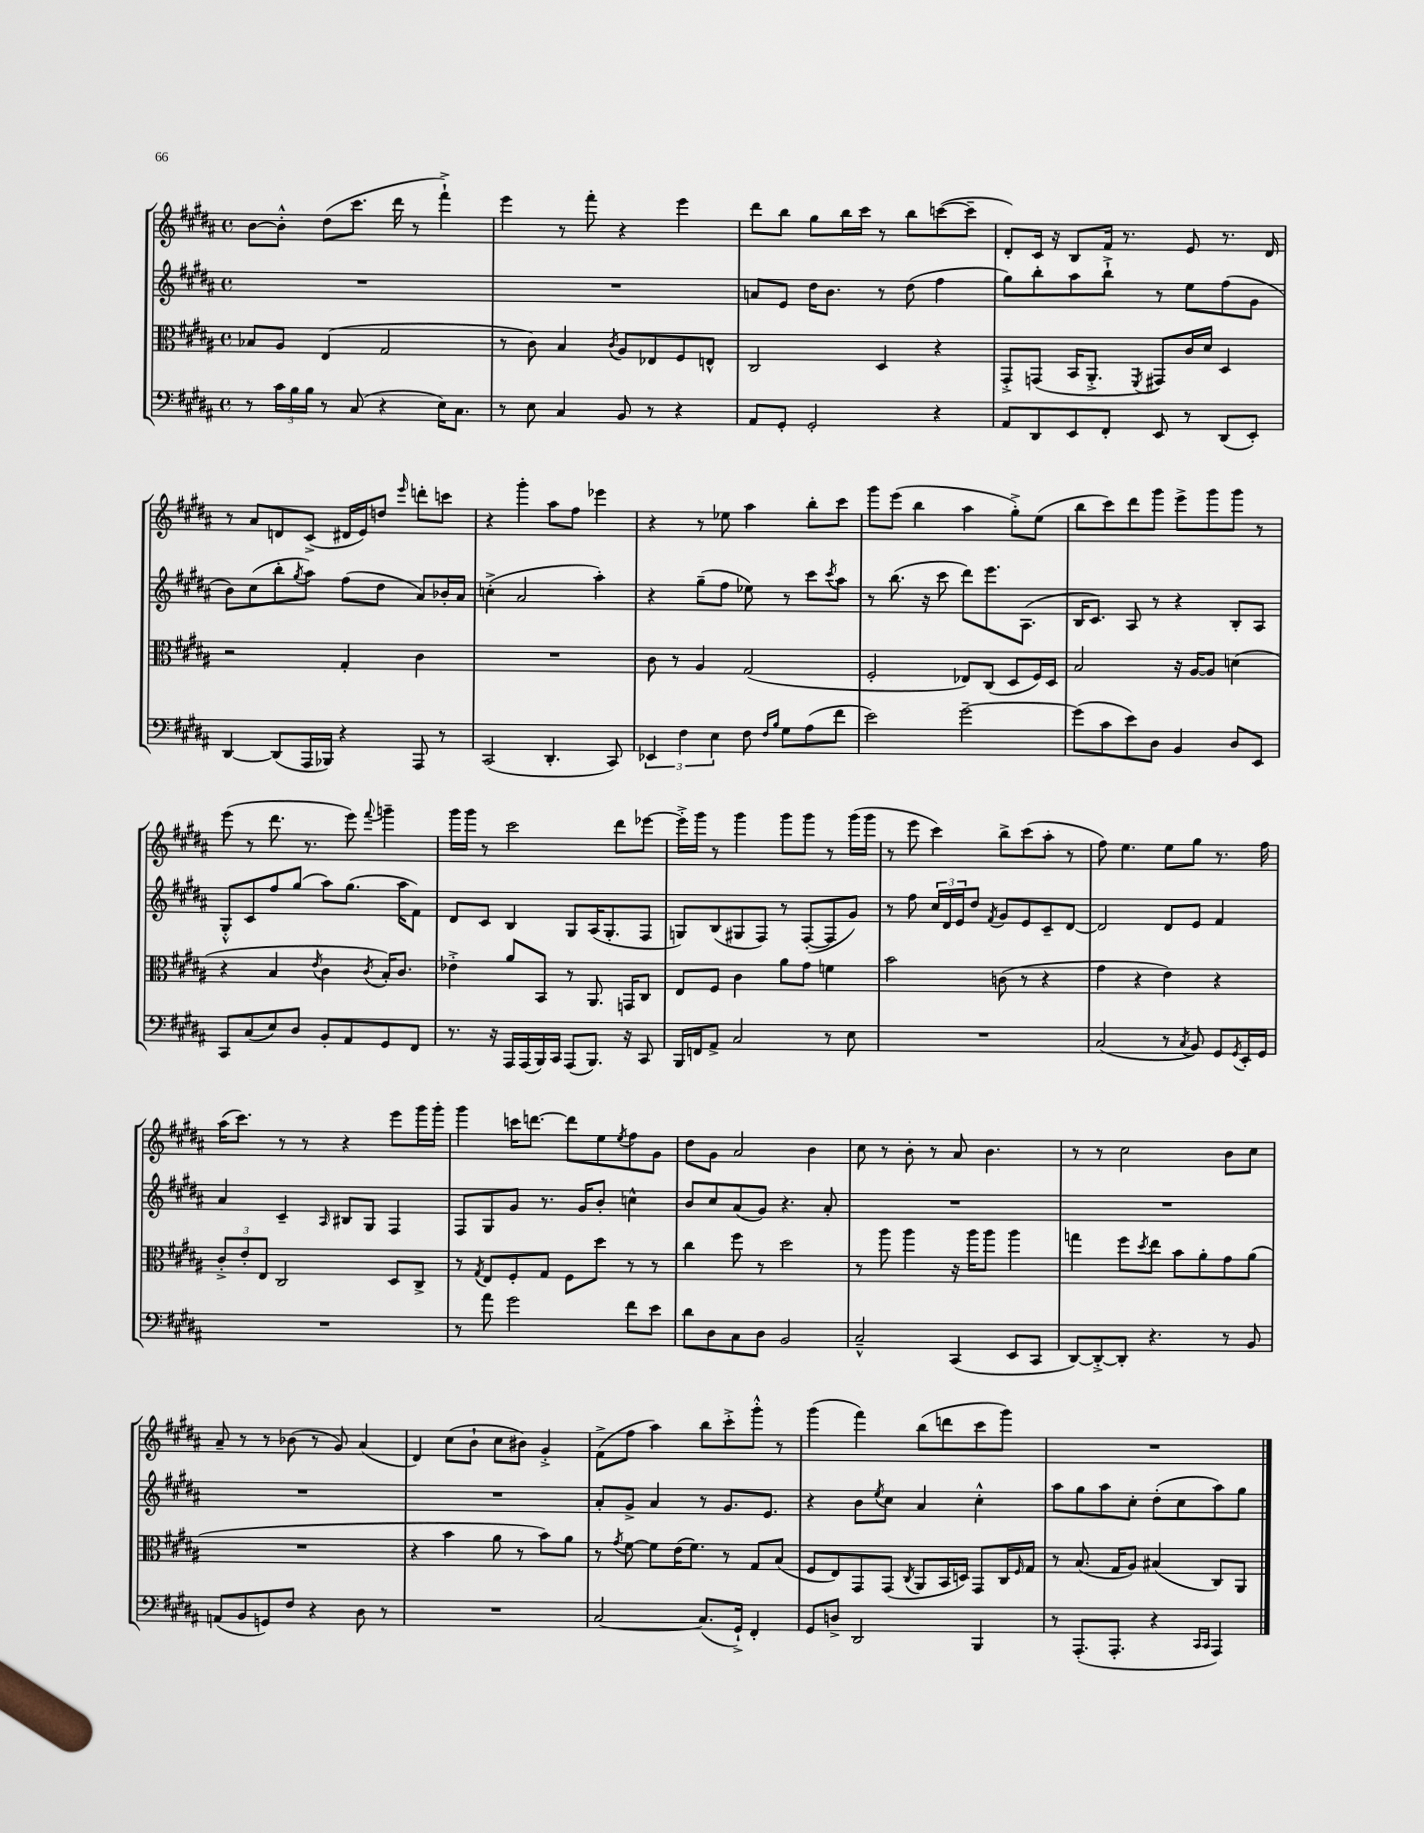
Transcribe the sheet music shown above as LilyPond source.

<<
\new StaffGroup <<
\new Staff = "s0" {
    \clef treble \key b \major \defaultTimeSignature \time 4/4
    b'8~ b'8-.-^ dis''8( cis'''8. dis'''16 r8 fis'''4-!->) |
    e'''4 r8 fis'''8-. r4 e'''4 |
    dis'''8 b''8 gis''8 b''16 cis'''16 r8 b''8 c'''8~( c'''8-- |
    dis'8-.) cis'16 r16 b8 fis'16 r8. e'8 r8. dis'16 |
    r8 ais'8 d'8 cis'8->( dis'16 e'16) d''8 \grace { e'''16 } d'''8-. c'''8 |
    r4 gis'''4-. ais''8 fis''8 ees'''4 |
    r4 r8 ees''8 ais''4 b''8-. cis'''8 |
    gis'''8 e'''8( b''4 ais''4 gis''8-.->) e''8( |
    b''8 cis'''8) dis'''8 gis'''8 e'''8-> gis'''8 gis'''8 r8 |
    e'''8( r8 dis'''8. r8. e'''8) \appoggiatura { fis'''8 } g'''4-- |
    gis'''16 gis'''16 r8 cis'''2 dis'''8 ees'''8~ |
    ees'''16-.-> gis'''16 r8 gis'''4 gis'''8 gis'''8 r8 gis'''16( gis'''16 |
    r8 e'''8 cis'''4) b''8-> cis'''8( ais''8-. r8 |
    fis''8) e''4. e''8 gis''8 r8. fis''16 |
    ais''16( cis'''8.) r8 r8 r4 e'''8 gis'''16 gis'''16-. |
    gis'''4 c'''16 d'''8.~ d'''8 e''8 \acciaccatura { e''8 } fis''8 gis'8 |
    dis''8 gis'8 ais'2 b'4 |
    cis''8 r8 b'8-. r8 ais'8 b'4. |
    r8 r8 cis''2 b'8 cis''8 |
    ais'8-- r8 r8 bes'8( r8 gis'8) ais'4( |
    dis'4) cis''8( b'8-! cis''8 bis'8) gis'4-.-> |
    fis'8->( fis''8 ais''4) b''8 cis'''8-.-> gis'''8-.-^ r8 |
    gis'''4( fis'''4) b''8( d'''8 cis'''8 gis'''8) |
    R1 \bar "|." |
}
\new Staff = "s1" {
    \clef treble \key b \major \defaultTimeSignature \time 4/4
    R1 |
    R1 |
    a'8 e'8 dis''16 b'8. r8 dis''8( fis''4 |
    gis''8) b''8-. ais''8 b''8-!-> r8 e''8 fis''8( gis'8 |
    b'8) cis''8( b''8-. \acciaccatura { gis''8 } ais''8) fis''8( dis''8 ais'8) bes'16-. ais'16 |
    c''4-.->( ais'2 ais''4-.) |
    r4 gis''8--( fis''8 ees''8) r8 cis'''8 \acciaccatura { cis'''8 } ais''8 |
    r8 b''8.( r16 cis'''8 dis'''8) e'''8. ais8.( |
    b16 cis'8.) ais8 r8 r4 b8-. ais8 |
    gis8-.-^ cis'8 fis''8 gis''8( ais''8) gis''8.( ais''16 fis'8) |
    dis'8 cis'8 b4 gis8 ais16( gis8.-. fis8 |
    g8) b8( gis8 fis8) r8 fis8~-.( fis8 gis'8) |
    r8 fis''8 \tuplet 3/2 { cis''16 dis'16 e'16 } dis''8 \acciaccatura { fis'8 } gis'8 e'8 cis'8-- dis'8~ |
    dis'2 dis'8 e'8 fis'4 |
    ais'4 cis'4-- \grace { ais16 } bis8 gis8 fis4 |
    fis8 gis8 gis'8 r8. gis'16 b'8-. c''4-^ |
    b'8 cis''8 ais'8( gis'8) r4. ais'8-. |
    R1 |
    R1 |
    R1 |
    R1 |
    ais'8-. gis'8-> ais'4 r8 gis'8. e'8. |
    r4 b'8 \acciaccatura { e''8 } cis''8 ais'4 cis''4-.-^ |
    ais''8 gis''8 ais''8 cis''8-. dis''8-.( cis''8 ais''8) gis''8 \bar "|." |
}
\new Staff = "s2" {
    \clef alto \key b \major \defaultTimeSignature \time 4/4
    bes8 ais8 e4( gis2 |
    r8 cis'8) b4 \acciaccatura { cis'8 } ais8 ees8 fis8 e8-^ |
    cis2 dis4 r4 |
    gis,8-.-> g,8( b,16 ais,8.-.-> \acciaccatura { fis,8 } gis,8) cis'16 dis'16 dis4 |
    r2 gis4-. cis'4 |
    R1 |
    cis'8 r8 ais4 gis2( |
    fis2-. ees8) cis8( dis8 fis16) dis16 |
    b2 r16 ais16~ ais8 d'4( |
    r4 b4 \acciaccatura { e'8 } cis'4 \acciaccatura { cis'8 } b16-.) cis'8. |
    ees'4-.-> ais'8 b,8 r8 ais,8. g,16 cis8 |
    e8 fis8 cis'4 ais'8 gis'8 f'4 |
    b'2 c'8( r8 r4 |
    gis'4 r4 e'4) r4 |
    \tuplet 3/2 { cis'8-.-> e'8-. e8 } cis2 dis8 cis8-> |
    r8 \acciaccatura { gis8 } e8 fis8-. gis8 fis8 dis''8 r8 r8 |
    cis''4 fis''8 r8 dis''2 |
    r8 ais''8 ais''4 r16 ais''16 ais''8 ais''4 |
    g''4 fis''8 \acciaccatura { dis''8 } e''8 b'8 ais'8-. gis'8 ais'8( |
    R1 |
    r4 b'4 ais'8 r8 b'8) ais'8 |
    r8 \acciaccatura { gis'8 } fis'8~ fis'8 e'16( fis'8.) r8 gis8 b8( |
    fis8 e8) gis,8 gis,8( \acciaccatura { cis8 } ais,8 b,16 d16) gis,8 cis16 \grace { fis16 } gis16 |
    r8 b8.( gis16 ais8) bis4( cis8) ais,8 \bar "|." |
}
\new Staff = "s3" {
    \clef bass \key b \major \defaultTimeSignature \time 4/4
    r8 \tuplet 3/2 { cis'16 b16 b16 } r8 cis8( r4 e16) cis8. |
    r8 e8 cis4 b,8 r8 r4 |
    ais,8 gis,8-. gis,2-. r4 |
    ais,8 dis,8 e,8 fis,8-. e,8 r8 dis,8( e,8-.) |
    dis,4~ dis,8( ais,,16 bes,,16) r4 ais,,8 r8 |
    cis,2( dis,4.-. cis,8) |
    \tuplet 3/2 { ees,4 fis4 e4 } fis8 \grace { fis16 b16 } gis8 ais8( fis'8 |
    e'2) gis'2~-- |
    gis'8( cis'8 e'8) dis8 b,4 dis8 e,8 |
    cis,8 cis8( e8) dis8 b,8-. ais,8 gis,8 fis,8 |
    r8. r16 ais,,16 ais,,16( b,,16) cis,16 ais,,8( b,,8.) r16 cis,8 |
    b,,16 f,16 ais,8-> cis2 r8 e8 |
    R1 |
    cis2( r8 \acciaccatura { cis8 } b,8) gis,8 \acciaccatura { gis,8 } e,16-. gis,16 |
    R1 |
    r8 ais'8 gis'2 fis'8 e'8 |
    dis'8 dis8 cis8 dis8 b,2 |
    cis2---^ cis,4( e,8 cis,8 |
    dis,8~) dis,8~-.-> dis,8-. r4. r8 b,8 |
    a,8( b,8 g,8) fis8 r4 dis8 r8 |
    R1 |
    cis2~ cis8.( gis,16-!->) fis,4-. |
    gis,8 d8-> dis,2 b,,4 |
    r8 ais,,8.-.( ais,,8.-. r4 \grace { cis,16 cis,16 } ais,,4) \bar "|." |
}
>>
>>
\layout { \context { \Score \remove "Bar_number_engraver" } }
